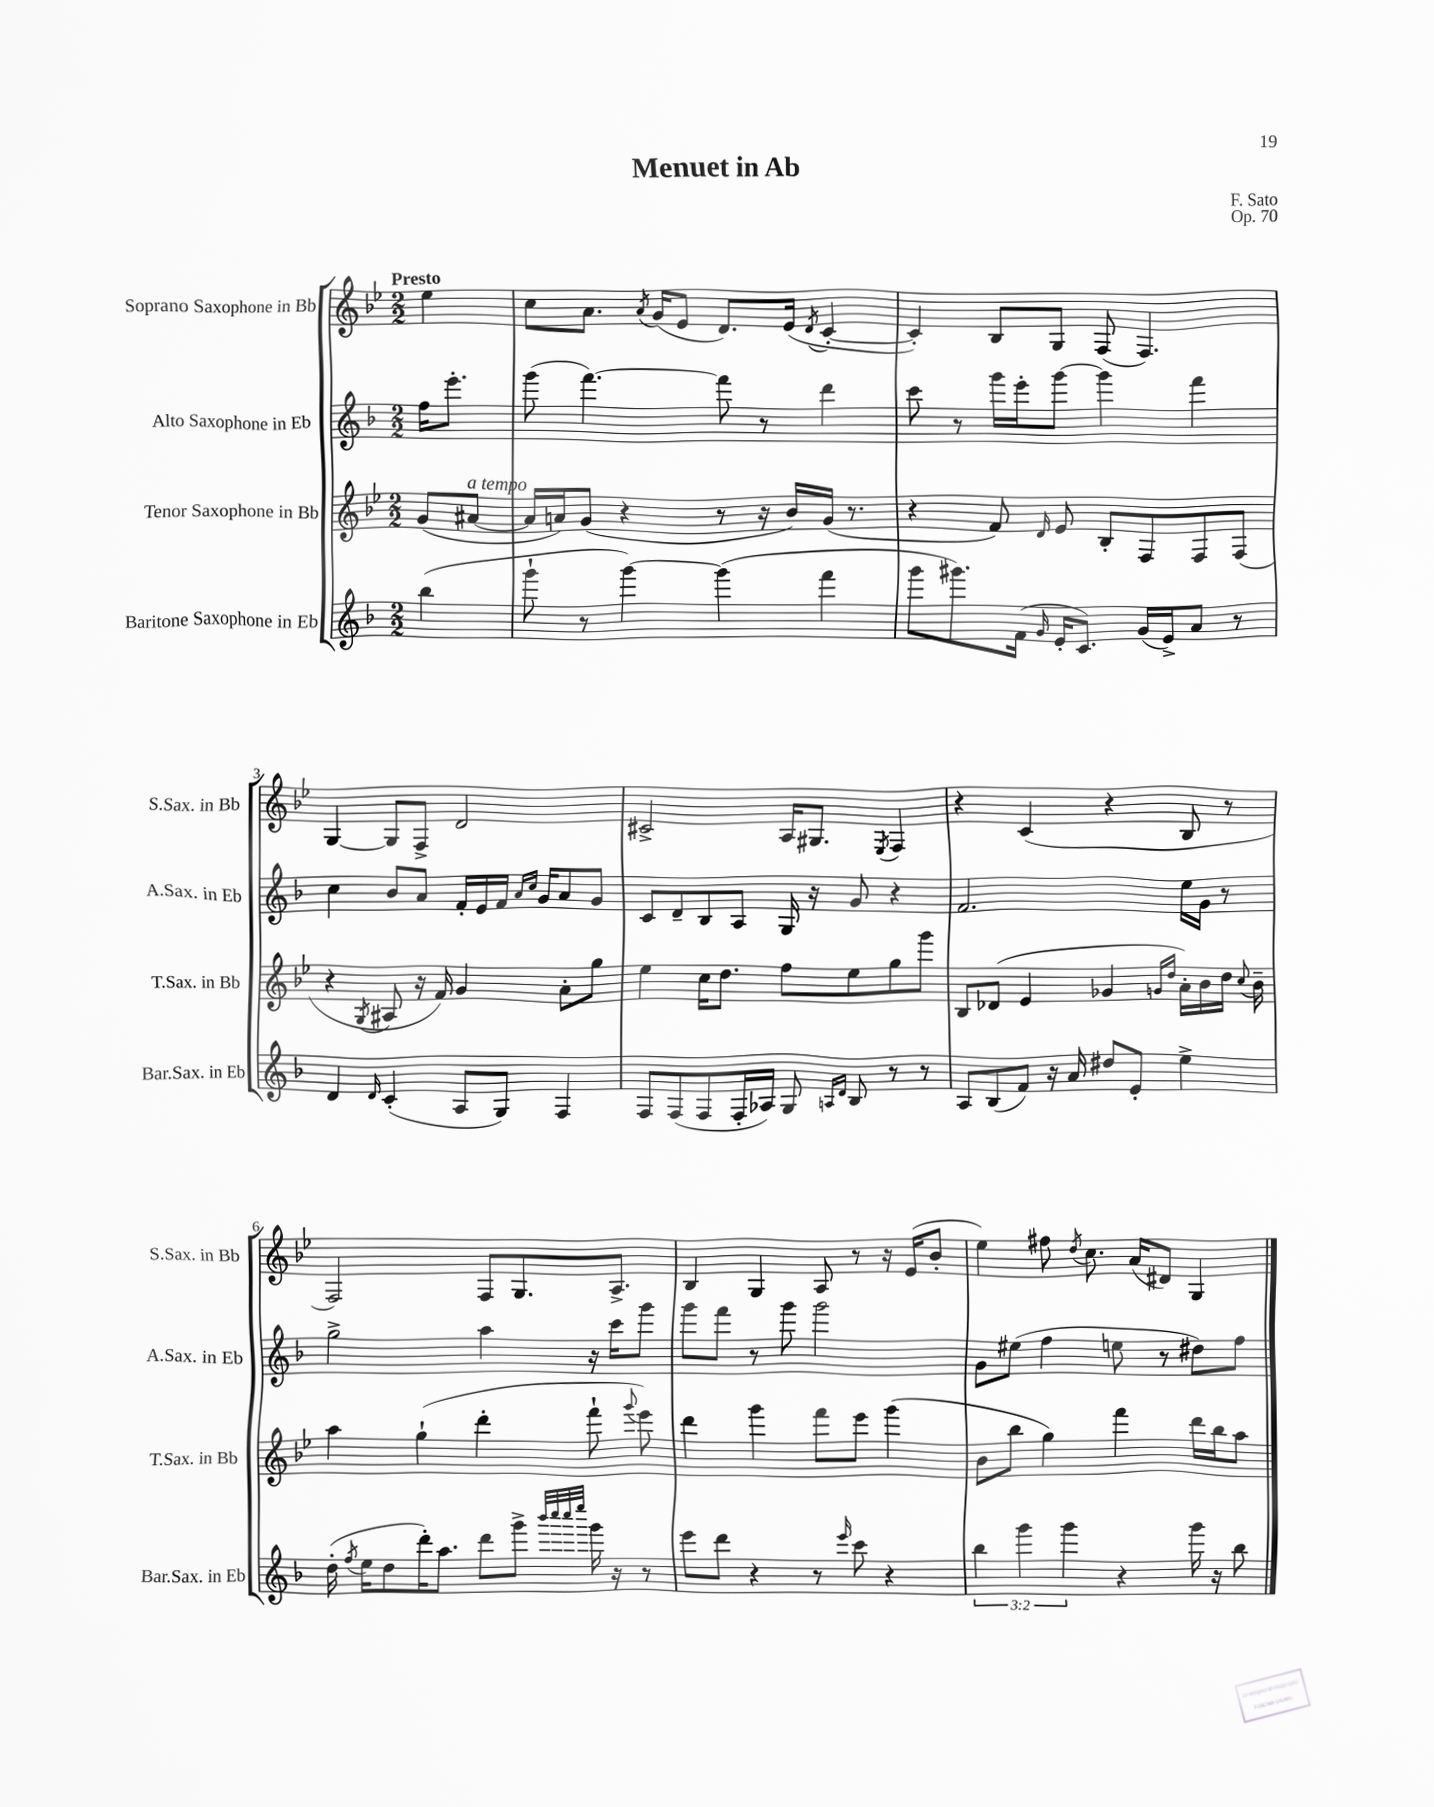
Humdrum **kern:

**kern	**kern	**kern	**kern
*staff4	*staff3	*staff2	*staff1
*clefG2	*clefG2	*clefG2	*clefG2
*k[b-]	*k[b-e-]	*k[b-]	*k[b-e-]
*M2/2	*M2/2	*M2/2	*M2/2
(4bb-	(8g	16ff	4ee-
.	.	8.eee'	.
.	[8a#	.	.
=	=	=	=
8ggg`	16a#]	(8ggg	8cc
.	16a)	.	.
8r	(8g	[4.fff)	8.a
[4ggg)	4r	.	.
.	.	.	8qa
.	.	.	(16g
.	.	.	8e-
(4ggg]	8r	8fff]	8.d)
.	16r	8r	.
.	16b-)	.	(16e-
.	.	.	8qd
4fff	(16g	4ddd	[4c'
.	8.r	.	.
=	=	=	=
8ggg	4r	8ccc	4c'])
8.ggg#)	.	8r	.
.	8f)	16ggg	8B-
(16f	.	16eee'	.
16qqg	16qqd	.	.
16e'	8e-	[8ggg	8G
8.c)	.	.	.
.	8B-'	4ggg]	(8F
(16g	8F	.	4.F)
16e^)	.	.	.
8a	8F	4fff	.
8r	(8F	.	.
=	=	=	=
4d	4r	4cc	[4G
16qqd	8qG	.	.
(4c'	8A#	8b-	8G]
.	16r	8a	8F^
.	16f)	.	.
8A	4g	16f'	2d
.	.	16e	.
8G)	.	16f	.
.	.	16qqa	.
.	.	16qqcc	.
.	.	16g	.
4F	8a'	8a	.
.	8gg	8g	.
=	=	=	=
8F	4ee-	8c	2c#^
(8F	.	8d~	.
8F	16cc	8B-	.
.	8.dd	.	.
16F'	.	8A	.
16A-)	.	.	.
8G	8ff	16G	16A
.	.	16r	8.G#
16qqA	.	.	.
16qqd	.	.	.
8B-	8ee-	8g	.
.	.	.	8qE-
8r	8gg	4r	4F
8r	8ggg	.	.
=	=	=	=
8A	8B-	2.f	4r
(8B-	(8d-	.	.
8f)	4e-	.	(4c
16r	.	.	.
16a	.	.	.
8dd#	4g-	.	4r
8e'	.	.	.
.	16qqg	.	.
.	16qqdd	.	.
4ee^	16a')	16ee	8B-
.	16b-	16g	.
.	16dd	8r	8r
.	8qqcc	.	.
.	16b-~	.	.
=	=	=	=
(16dd'	4aa	2gg^	2F)
8qff	.	.	.
16ee	.	.	.
8dd	.	.	.
16ddd')	(4gg`	.	.
8.aa	.	.	.
8ddd	4ddd'	4aa	8F
8ggg^	.	.	8.G
32qqbbb-	.	.	.
32qqcccc	.	.	.
32qqcccc	.	.	.
32qqeeee	.	.	.
16ggg	8fff`	16r	.
16r	.	16ccc	8.A^
.	8qqggg	.	.
8r	8eee-)	8ggg	.
=	=	=	=
8eee	4ddd	8ggg	4B-
8ddd	.	8fff	.
4r	4ggg	8r	4G
.	.	8ggg	.
8r	8fff	2ggg	8A
16qqeee	.	.	.
8ccc	8eee-	.	8r
4r	(4ggg	.	16r
.	.	.	(16e-
.	.	.	8b-'
=	=	=	=
6bb-	8b-	8g	4ee-)
.	8bb-	(8ee#	.
6ggg	.	.	.
.	4gg)	4ff	8ff#
6ggg	.	.	.
.	.	.	8qdd
.	.	.	8.cc
4r	4fff	8ee	.
.	.	.	(16a
.	.	8r	8d#)
16ggg	16ddd	8dd#)	4G
16r	16bb-	.	.
8bb-	8aa	8ff	.
==	==	==	==
*-	*-	*-	*-
